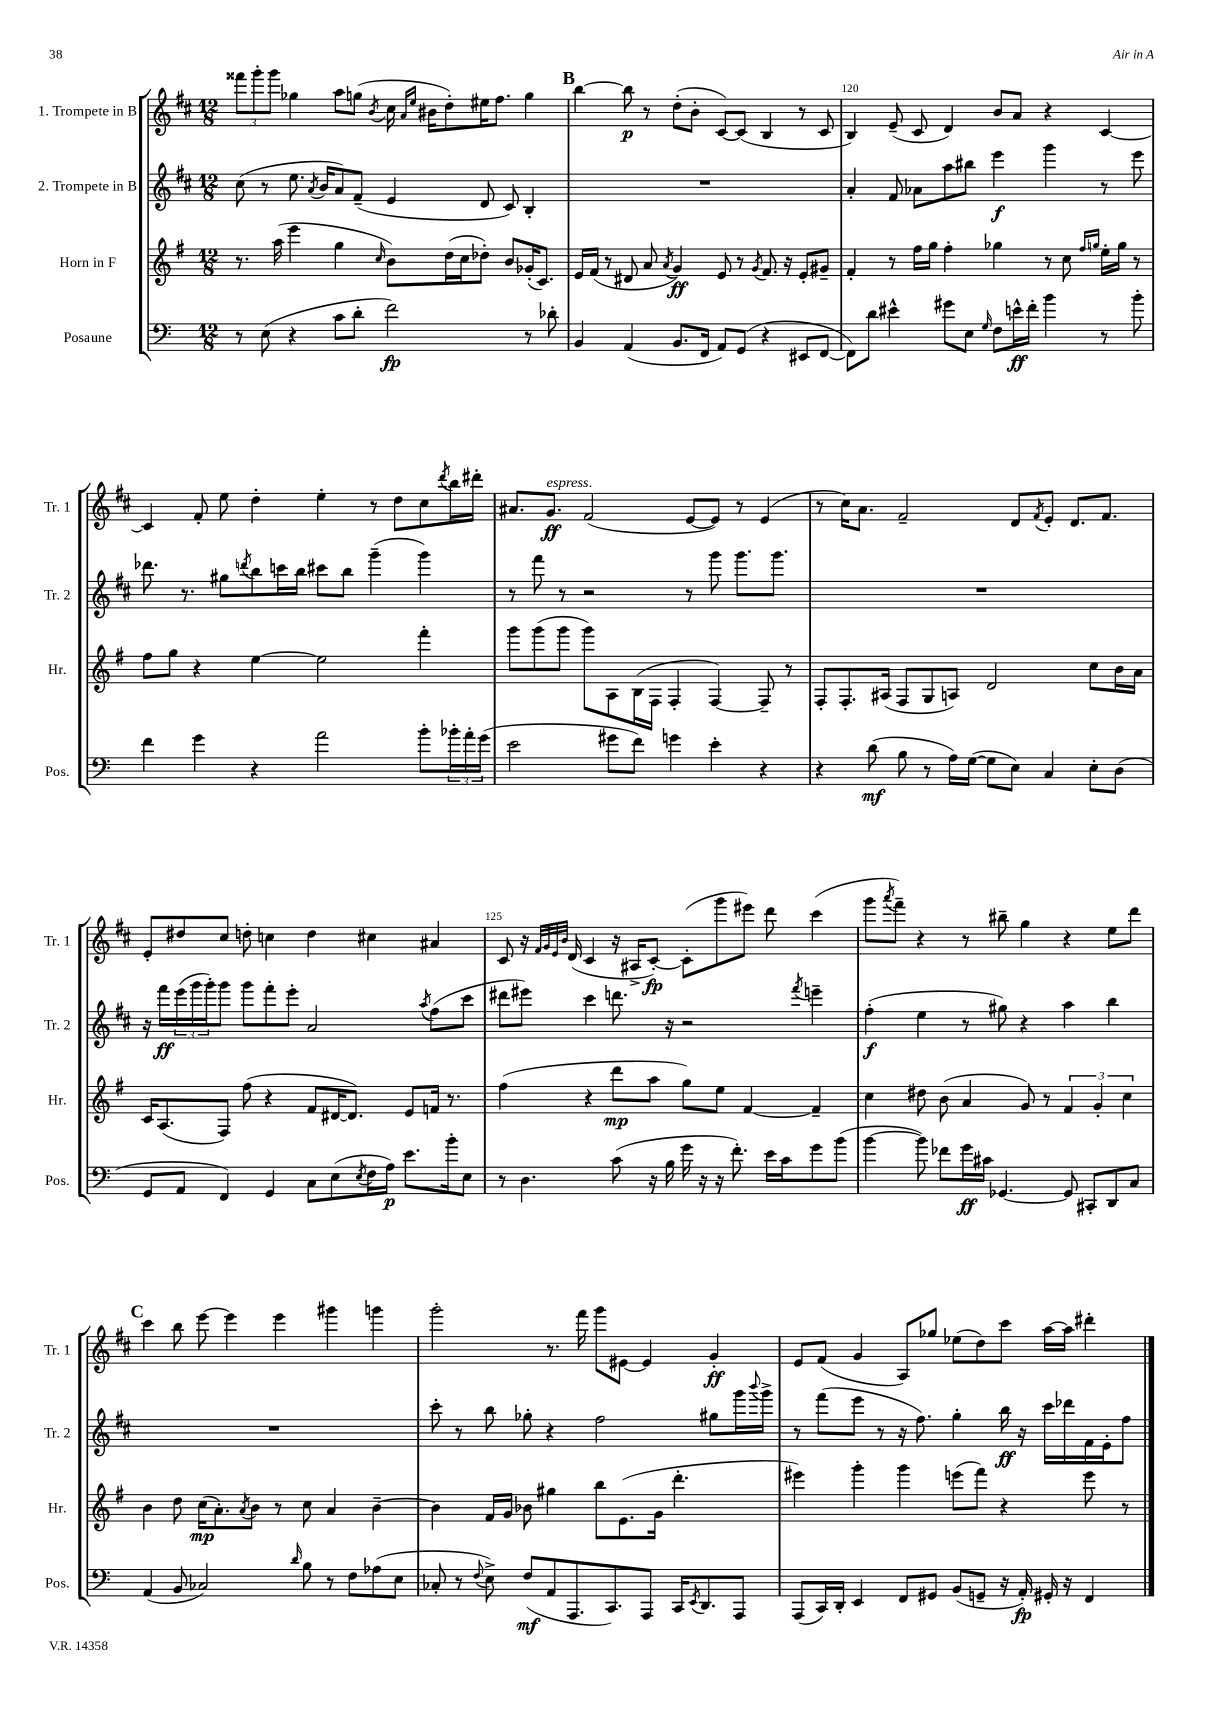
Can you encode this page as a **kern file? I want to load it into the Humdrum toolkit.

**kern	**kern	**kern	**kern
*staff4	*staff3	*staff2	*staff1
*clefF4	*clefG2	*clefG2	*clefG2
*k[]	*k[f#]	*k[f#c#]	*k[f#c#]
*M12/8	*M12/8	*M12/8	*M12/8
8r	8.r	(8cc#	12fff##
.	.	.	12ggg'
(8E	.	8r	.
.	.	.	12ggg
.	(16aa	.	.
4r	4eee	8.ee	4gg-
.	.	8qa	.
.	.	16b	.
8c	4gg	8a)	8aa
8d'	.	(8f#~	(8gg
.	16qqcc	.	8qb
2f)	8b)	4e	16cc#
.	.	.	16qqa
.	.	.	16qqee
.	.	.	16b#
.	(16dd	.	8dd')
.	16cc	.	.
.	8dd-')	8d	16ee#
.	.	.	8.ff#
.	8b	8c#)	.
8r	(16g-'	4B'	4gg
.	8.c)	.	.
8d-'	.	.	.
=	=	=	=
4BB	16e	1.r	[4bb
.	(16f#	.	.
.	8r	.	.
(4AA	8d#	.	8bb]
.	8a	.	8r
.	8qa	.	.
8.BB	4g)	.	(8dd'
.	.	.	8b'
16FF	.	.	.
8AA)	8e	.	[8c#)
(8GG	8r	.	(8c#]
.	8qg	.	.
4r	8.f#	.	4B
.	16r	.	.
8EE#	8e'	.	8r
[8FF	8g#~	.	8c#
=	=	=	=
8FF])	4f#'	4a'	4B)
8d	.	.	.
4e#^^	8r	8f#	(8e~
.	16ff#	8a-	8c#
.	16gg	.	.
8g#	4ff#'	8aa	4d)
8E	.	8bb#	.
16qqG	.	.	.
8F	4gg-	4eee	8b
16e^^	.	.	8a
16f'	.	.	.
4b	8r	4ggg	4r
.	8cc	.	.
.	16qqff#	.	.
.	16qqgg	.	.
8r	16ee'	8r	[4c#
.	16gg	.	.
8b'	8r	8eee	.
=	=	=	=
4f	8ff#	8.ddd-	4c#]
.	8gg	.	.
.	.	8.r	.
4g	4r	.	8f#'
.	.	8gg#	8ee
.	.	8qddd	.
4r	[4ee	8bb	4dd'
.	.	16ccc	.
.	.	16bb	.
2a	2ee]	8ccc#	4ee'
.	.	8bb	.
.	.	(4ggg~	8r
.	.	.	8dd
8b'	4fff#'	4ggg)	8cc#
.	.	.	8qddd
24b-'	.	.	16bb
24a'	.	.	.
.	.	.	16ddd#'
(24g	.	.	.
=	=	=	=
2e	8ggg	8r	8.a#
.	(8ggg	8fff#	.
.	.	.	8.g
.	8ggg	8r	.
.	8ggg)	2r	(2f#
8g#	8A	.	.
8f)	(16B	.	.
.	16F#	.	.
4g	4F#'	.	.
.	.	8r	[8e
4e'	[4F#)	8ggg	8e])
.	.	8.ggg	8r
4r	8F#~]	.	(4e
.	.	8.ggg	.
.	8r	.	.
=	=	=	=
4r	8F#'	1.r	8r
.	8.F#'	.	16cc#)
.	.	.	8.a
(8d	.	.	.
.	(16A#	.	.
8B	8F#	.	2f#~
8r	8G	.	.
16A)	8A)	.	.
([16G	.	.	.
8G]	2d	.	.
8E)	.	.	8d
.	.	.	8qf#
4C	.	.	8e'
.	.	.	8.d
8E'	8cc	.	.
.	.	.	8.f#
(8D	16b	.	.
.	16a	.	.
=	=	=	=
8GG	16c	16r	8e'
.	(8.A	16fff#	.
8AA	.	(24eee	8dd#
.	.	24ggg	.
.	.	24ggg')	.
4FF)	8F#)	8ggg	8cc#
.	(8ff#	8ggg	8dd'
4GG	4r	8fff#'	4cc
.	.	8eee'	.
8C	8f#	2a	4dd
(8E	[16d#	.	.
.	8.d#])	.	.
8qE	.	.	.
16F	.	.	4cc#
16A)	.	.	.
8.e	8e	.	.
.	.	8qaa	.
.	16f	(8ff#	4a#
16b'	8.r	.	.
8E	.	8ccc#	.
=	=	=	=
8r	(4ff#	8ddd#	8c#
4.D	.	8eee#)	16r
.	.	.	32qqf#
.	.	.	32qqg
.	.	.	32qqe
.	.	.	32qqb
.	.	.	(16d
.	4r	4ccc#	4c#
(8c	8ddd	8.ddd	16r
.	.	.	16A#^
16r	8aa	.	[8c#')
16B	.	16r	.
16g	8gg)	2r	(8c#']
16r	.	.	.
16r	8ee	.	8ggg
8.f')	.	.	.
.	[4f#	.	8eee#)
16e	.	.	8ddd
16c	.	.	.
.	.	8qfff#	.
8g	4f#~]	4eee~	(4ccc#
(8b	.	.	.
=	=	=	=
[4b	4cc	(4ff#'	8ggg
.	.	.	8qaaa
.	.	.	8fff#~)
8b])	8dd#	4ee	4r
8f-	(8b	.	.
16g	4a	8r	8r
16c#	.	.	.
[4.GG-	.	8gg#)	8bb#~
.	8g)	4r	4gg
.	8r	.	.
8GG-]	6f#	4aa	4r
8CC#'	.	.	.
.	6g'	.	.
8DD	.	4bb	8ee
.	6cc	.	.
8C	.	.	8ddd
=	=	=	=
(4AA	4b	1.r	4ccc#
8BB	8dd	.	8bb
2C-)	(16cc	.	[8eee
.	8.a')	.	.
.	.	.	4eee]
.	8qa	.	.
.	8b	.	.
.	8r	.	4eee
16qqd	.	.	.
8B	8cc	.	.
8r	4a	.	4ggg#
8F	.	.	.
(8A-	[4b~	.	4ggg
8E	.	.	.
=	=	=	=
8C-'	4b]	8ccc#'	2ggg'
8r	.	8r	.
8qqF	.	.	.
8E^)	16f#	8bb	.
.	16g	.	.
(8F	8b-	8gg-'	.
8AA	4gg#	4r	8.r
8.AAA	.	.	.
.	.	.	16fff#
.	8bb	2ff#	8ggg
8.CC)	.	.	.
.	(8.e	.	[8e#
8AAA	.	.	4e#]
.	16g	.	.
16CC	4.ddd'	.	.
8qEE	.	.	.
8.DD	.	.	.
.	.	8gg#	4g'
8AAA	.	16ggg	.
.	.	8qqbbb	.
.	.	16ggg^	.
=	=	=	=
(8AAA	4eee#)	8r	8e
16CC)	.	(8fff#	(8f#
16DD'	.	.	.
4EE	4ggg'	8eee	4g
.	.	8r	.
8FF	4ggg	16r	8A)
.	.	8.ff#)	.
8GG#	.	.	8gg-
(8BB	(8eee	4gg'	(8ee-
8GG~	8fff#)	.	8dd)
16r	4r	16bb	8ccc#
16AA')	.	16r	.
16GG#'	.	16ccc#	[16aa
16r	.	16ddd-	16aa]
4FF	8eee	16f#	4ddd#'
.	.	16e'	.
.	8r	8ff#	.
==	==	==	==
*-	*-	*-	*-
